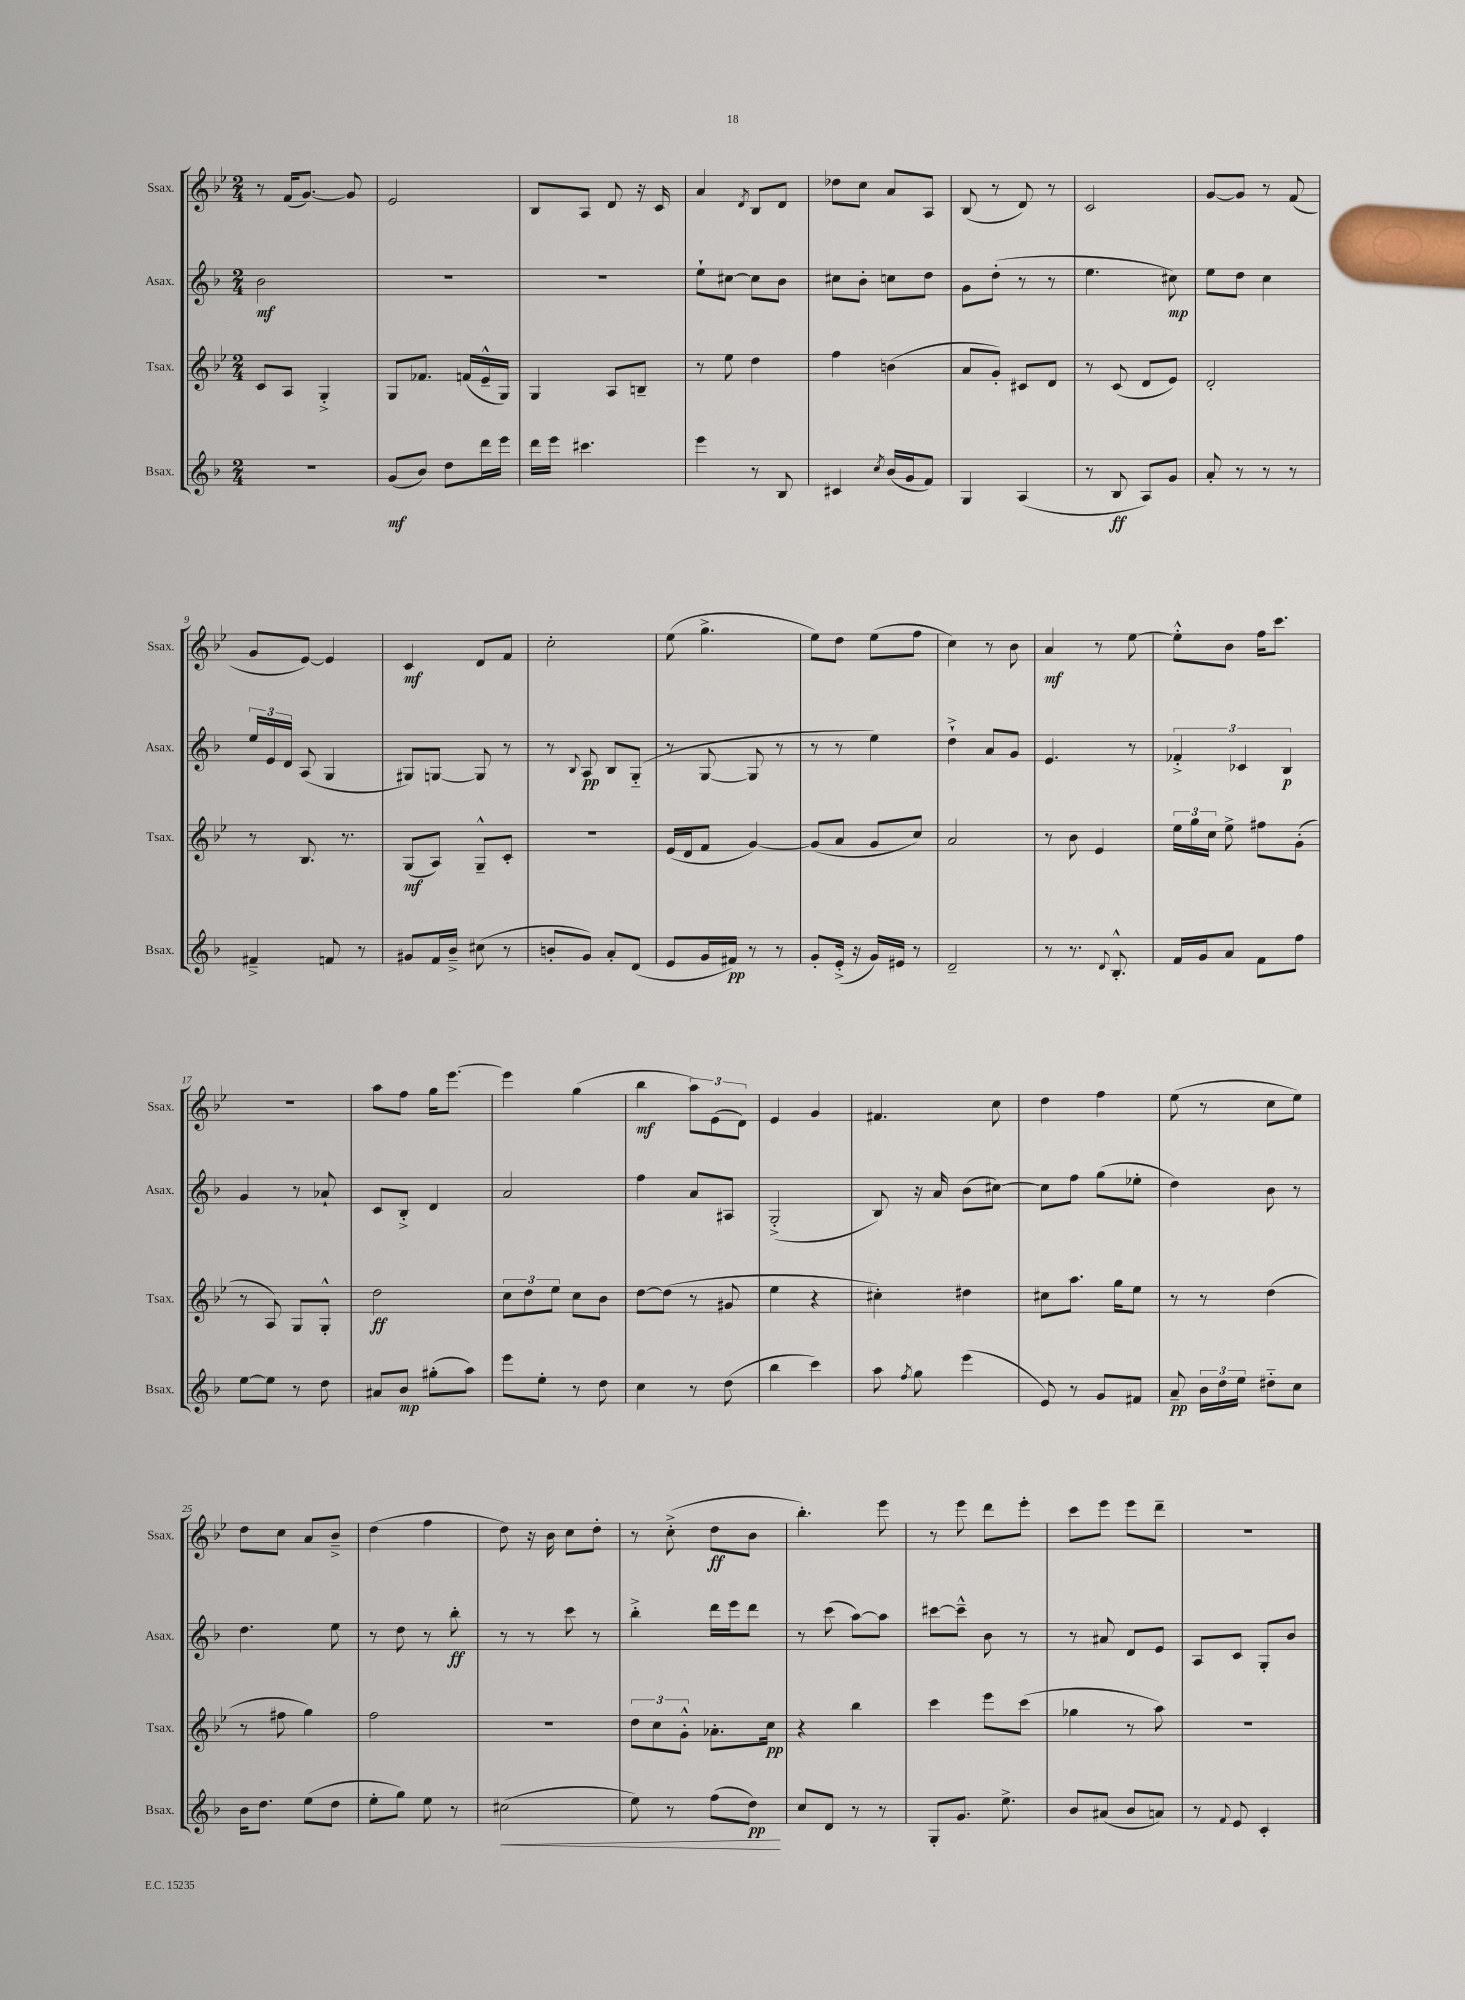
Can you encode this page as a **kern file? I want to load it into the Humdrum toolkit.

**kern	**kern	**kern	**kern
*staff4	*staff3	*staff2	*staff1
*clefG2	*clefG2	*clefG2	*clefG2
*k[b-]	*k[b-e-]	*k[b-]	*k[b-e-]
*M2/4	*M2/4	*M2/4	*M2/4
2r	8c	2b-	8r
.	8A	.	(16f
.	.	.	[8.g)
.	4G'^	.	.
.	.	.	8g]
=	=	=	=
(8g	8G	2r	2e-
8b-)	8.f-	.	.
8dd	.	.	.
.	(16f	.	.
16ddd	16e-~^^	.	.
16eee	16G)	.	.
=	=	=	=
16ddd	4G	2r	8B-
16eee	.	.	.
4.ccc#	.	.	8A
.	8A	.	8d
.	8B~	.	16r
.	.	.	16c
=	=	=	=
4eee	8r	8ee`	4a
.	8ee-	[8cc#	.
.	.	.	8qd
8r	4dd	8cc#]	8B-
8B-	.	8b-	8d
=	=	=	=
4c#	4ff	8cc#	8dd-
.	.	8b-'	8cc
8qcc	.	.	.
(16b-	(4b	8cc	8a
16g	.	.	.
8f)	.	8dd	8A
=	=	=	=
4G	8a	8g	(8B-
.	8g')	(8dd'	8r
(4A	8c#	8r	8d)
.	8d	8r	8r
=	=	=	=
8r	8r	4.ee	2c
8B-	(8c	.	.
8A)	8d	.	.
8g	8e-)	8cc#)	.
=	=	=	=
8a'	2d'	8ee	[8g
8r	.	8dd	8g]
8r	.	4cc	8r
8r	.	.	(8f
=	=	=	=
4f#~^	8r	24ee	8g
.	.	24e	.
.	.	24d	.
.	8.B-	(8A	[8e-)
8f	.	4G	4e-]
.	8.r	.	.
8r	.	.	.
=	=	=	=
8g#	(8G	8G#)	4c
16f	8A)	[8G	.
16b-~^	.	.	.
(8cc#	8G~^^	8G]	8d
8r	8c'	8r	8f
=	=	=	=
8b'	2r	8r	2cc'
.	.	8qqB-	.
8g)	.	8A	.
8a'	.	8B-	.
(8d	.	(8G'~	.
=	=	=	=
8e	(16e-	8r	(8ee-
.	16d	.	.
16g	8f	[8G	4.gg^
16f#)	.	.	.
8r	[4g)	8G]	.
8r	.	8r	.
=	=	=	=
8g'	(8g]	8r	8ee-)
(16e'^	8a	8r	8dd
16r	.	.	.
16g)	8g	4ee)	(8ee-
16e#	.	.	.
8r	8cc)	.	8ff
=	=	=	=
2d~	2a	4dd`^	4cc)
.	.	8a	8r
.	.	8g	8b-
=	=	=	=
8r	8r	4.e	4a
8.r	8b-	.	.
.	4e-	.	8r
8qqd	.	.	.
8.B-'^^	.	.	.
.	.	8r	[8ee-
=	=	=	=
16f	24ee-	6f-'^	8ee-'^^]
.	24gg	.	.
16g	.	.	.
.	24cc	.	.
8a	8ee-^	.	8b-
.	.	6c-	.
8f	8ff#	.	16ff
.	.	.	8.ccc
.	.	6B-	.
8ff	(8g'	.	.
=	=	=	=
[8ee	8r	4g	2r
8ee]	8A)	.	.
8r	8G	8r	.
8dd	8G'^^	8a-`	.
=	=	=	=
8a#	2dd	8c	8aa
8b-	.	8B-'^	8ff
(8gg#'	.	4d	16gg
.	.	.	[8.eee-
8aa)	.	.	.
=	=	=	=
8eee	12cc	2a	4eee-]
.	12dd	.	.
8ee'	.	.	.
.	12ee-	.	.
8r	8cc	.	(4gg
8dd	8b-	.	.
=	=	=	=
4cc	[8dd	4ff	4bb-
.	(8dd]	.	.
8r	8r	8a	12aa)
.	.	.	(12e-
(8dd	8g#	8A#	.
.	.	.	12d)
=	=	=	=
4bb-	4ee-	(2G'^	4e-
4ccc)	4r	.	4g
=	=	=	=
8aa	4cc#')	8B-)	4.f#
8qff	.	.	.
8gg	.	16r	.
.	.	16a	.
(4eee	4dd#	(8b-	.
.	.	[8cc#)	8cc
=	=	=	=
8e)	8cc#	8cc#]	4dd
8r	8.aa	8ff	.
8g	.	(8gg	4ff
.	16gg	.	.
8f#	8ee-	8ee-'	.
=	=	=	=
8a~	8r	4dd)	(8ee-
24b-	8r	.	8r
24dd	.	.	.
24ee	.	.	.
8dd#'~	(4dd	8b-	8cc
8cc	.	8r	8ee-)
=	=	=	=
16b-	8r	4.dd	8dd
8.dd	.	.	.
.	8ff#	.	8cc
(8ee	4gg)	.	8a
8dd	.	8ee	8b-~^
=	=	=	=
8ee'	2ff	8r	(4dd
8gg)	.	8dd	.
8ee	.	8r	4ff
8r	.	8bb-'	.
=	=	=	=
(2cc#	2r	8r	8dd)
.	.	8r	16r
.	.	.	16b-
.	.	8ccc	8cc
.	.	8r	8dd'
=	=	=	=
8ee)	12dd	4bb-'^	8r
.	12cc	.	.
8r	.	.	(8cc'^
.	12g'^^	.	.
(8ff	8.a-'	16ddd	8dd
.	.	16eee	.
8dd)	.	8ddd	8b-
.	16cc	.	.
=	=	=	=
8cc	4r	8r	4.bb-')
8d	.	(8ccc	.
8r	4bb-	[8aa)	.
8r	.	8aa]	8eee-
=	=	=	=
8G'	4ccc	[8ccc#	8r
8.g	.	8ccc#~^^]	8eee-
.	8eee-	8b-	8ddd
8.ee^	.	.	.
.	(8ccc	8r	8eee-'
=	=	=	=
8b-	4gg-	8r	8ccc
(8a#	.	8a#	8eee-
8b-	8r	8d	8eee-
8a)	8aa)	8e	8ddd~
=	=	=	=
8r	2r	8A	2r
8qqf	.	.	.
8e	.	8c	.
4c'	.	8G'	.
.	.	8b-	.
==	==	==	==
*-	*-	*-	*-
